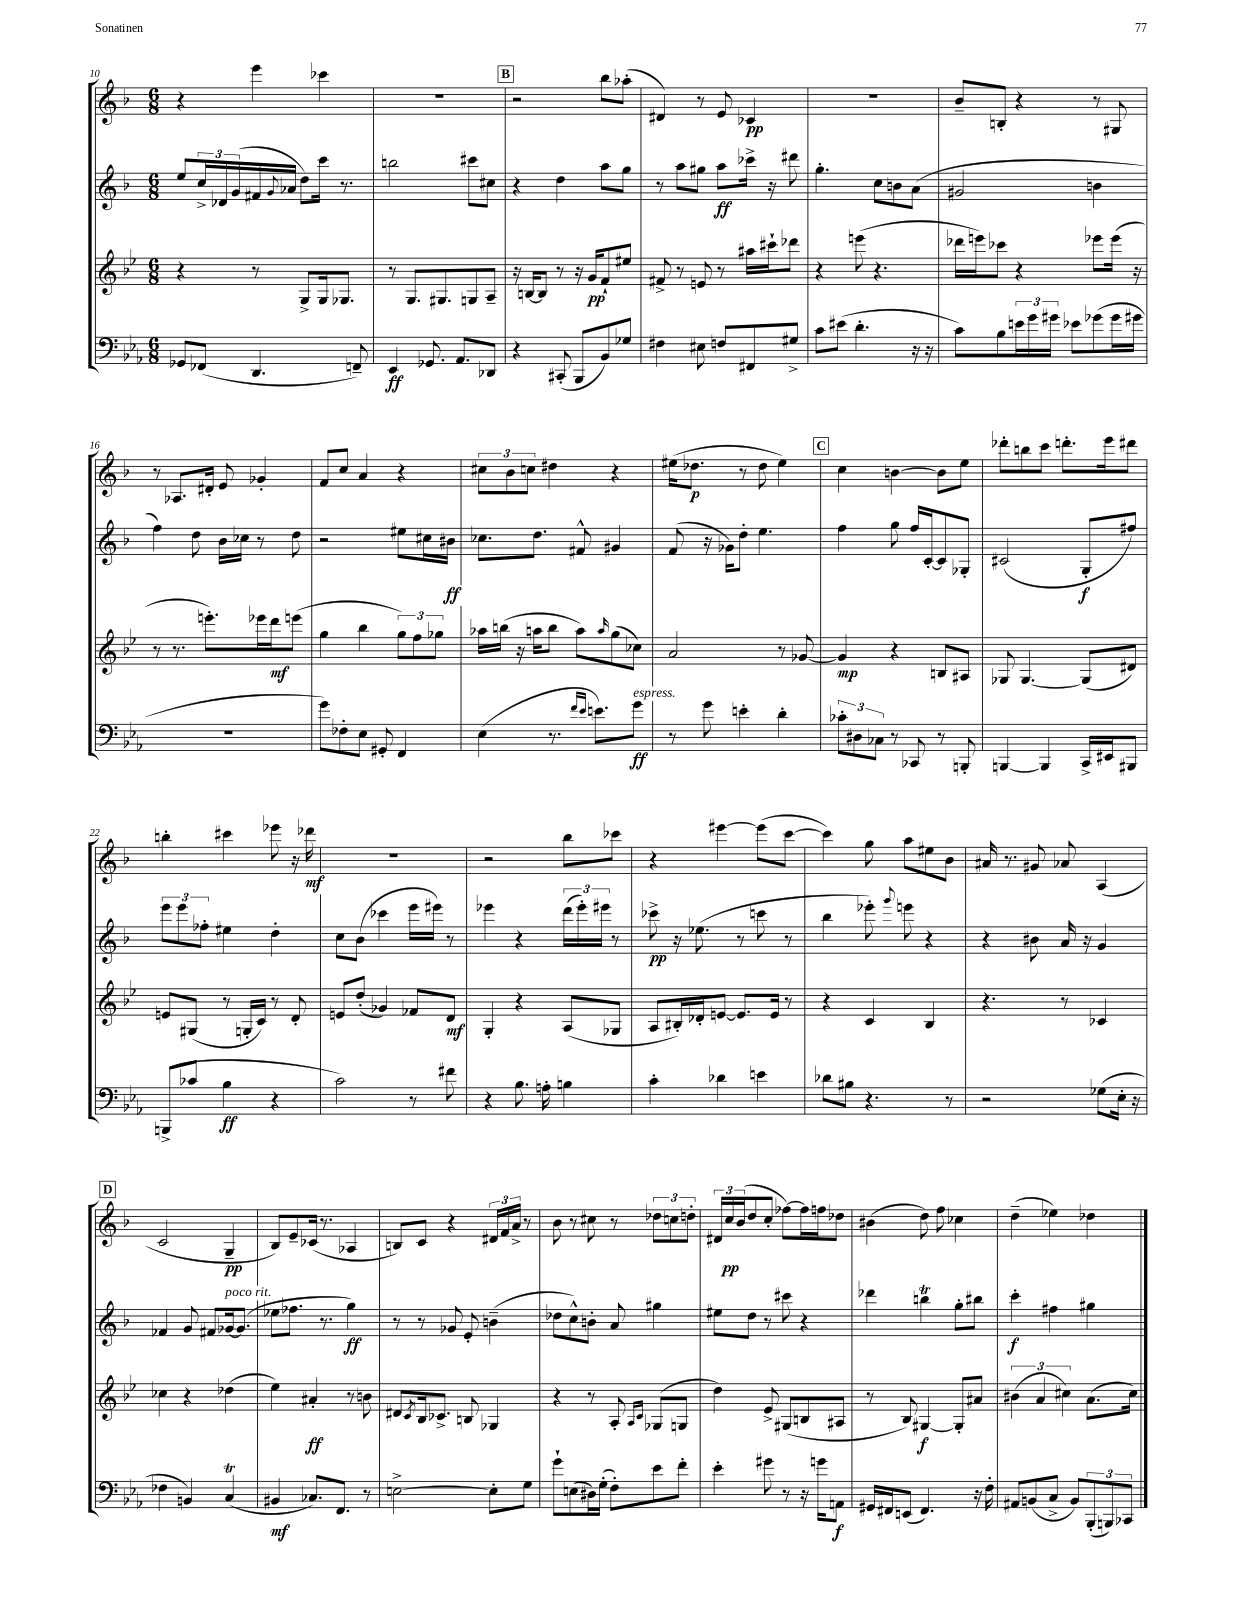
<<
\new StaffGroup <<
\new Staff = "s0" {
    \clef treble \key f \major \numericTimeSignature \time 6/8
    r4 e'''4 ces'''4 |
    R2. |
    \mark \markup { \box "B" } r2 bes''8 aes''8-.( |
    dis'4) r8 e'8 ces'4\pp |
    R2. |
    bes'8-- b8-. r4 r8 gis8 |
    r8 aes8. dis'16-. e'8 ges'4-. |
    f'8 c''8 a'4 r4 |
    \tuplet 3/2 { cis''8 bes'8 c''8 } dis''4 r4 |
    eis''16( des''8.\p r8 des''8 eis''4) |
    \mark \markup { \box "C" } c''4 b'4~ b'8 e''8 |
    des'''8-. b''8 c'''8 d'''8.-. e'''16 dis'''8 |
    b''4-. cis'''4 ees'''8 r16 des'''16\mf |
    R2. |
    r2 bes''8 ces'''8 |
    r4 eis'''4~ eis'''8( c'''8~ |
    c'''4) g''8 a''8 eis''8 bes'8 |
    ais'16 r8. gis'8 aes'8 a4( |
    \mark \markup { \box "D" } c'2 g4--\pp |
    bes8) e'8-- ces'16( r8. aes4 |
    b8) c'8 r4 \tuplet 3/2 { dis'16 f'16 a'16-> } r8 |
    bes'8 r8 cis''8 r8 \tuplet 3/2 { des''8 c''8 d''8-. } |
    \tuplet 3/2 { dis'16 c''16\pp bes'16( } d''8 c''8-. fes''8~) fes''16 f''16 des''8 |
    bis'4( d''8) f''8 ces''4 |
    d''4--( ees''4) des''4 \bar "|." |
}
\new Staff = "s1" {
    \clef treble \key f \major \numericTimeSignature \time 6/8
    e''8 \tuplet 3/2 { c''16-> des'16 g'16( } fis'16 \appoggiatura { g'8 } aes'16 d''8) c'''16 r8. |
    b''2 cis'''8 cis''8 |
    \mark \markup { \box "B" } r4 d''4 a''8 g''8 |
    r8 a''8 gis''8 a''8\ff ces'''16-> r16 dis'''8 |
    g''4.-. c''8 b'8 a'8( |
    gis'2 b'4 |
    f''4) d''8 bes'16 ces''16 r8 d''8 |
    r2 eis''8 cis''16 bis'16\ff |
    ces''8. d''8. fis'8-^ gis'4 |
    f'8( r16 ges'16) d''8-. e''4. |
    \mark \markup { \box "C" } f''4 g''8 f''16 c'16~-. c'8 ges8-. |
    cis'2( g8-.\f fis''8) |
    \tuplet 3/2 { e'''8 e'''8 fes''8-. } eis''4 d''4-. |
    c''8 bes'8( ces'''4 e'''16 eis'''16) r8 |
    ees'''4 r4 \tuplet 3/2 { d'''16( ees'''16-.) eis'''16 } r8 |
    ces'''8->\pp r16 ees''8.( r8 c'''8 r8 |
    bes''4 ees'''8-.) \appoggiatura { g'''8 } e'''8 r4 |
    r4 bis'8 a'16 r16 g'4 |
    \mark \markup { \box "D" } fes'4 g'8 fis'8 ges'16~^\markup { \italic "poco rit." } ges'8.( |
    ees''8 fes''8. r8. g''4\ff) |
    r8 r8 ges'8 e'8-. b'4--( |
    des''8 c''8-^) b'8-. a'8 gis''4 |
    eis''8 d''8 r8 cis'''8 r4 |
    des'''4 b''4\trill g''8-. bis''8 |
    c'''4-.\f fis''4 gis''4 \bar "|." |
}
\new Staff = "s2" {
    \clef treble \key bes \major \numericTimeSignature \time 6/8
    r4 r8 g8-> g16 ges8. |
    r8 g8. gis8. g8 a8-- |
    \mark \markup { \box "B" } r16 b16~ b8 r8 r16 g'16\pp f'8-! eis''8 |
    fis'8-> r8 e'8 r8 ais''16 cis'''16-! des'''8 |
    r4 e'''8( r4. |
    des'''16 e'''16) ces'''8 r4 ees'''8 ees'''16( r16 |
    r8 r8. e'''8.-.) ees'''16 d'''16\mf e'''8( |
    g''4 bes''4 \tuplet 3/2 { g''8) f''8 ges''8 } |
    aes''16 b''16( r16 a''16 b''8 a''8) \grace { a''16 } g''8( ces''8) |
    a'2 r8 ges'8~ |
    \mark \markup { \box "C" } ges'4\mp r4 b8 ais8 |
    ges8 ges4.~ ges8( dis'8) |
    e'8 gis8( r8 g16-. c'16) r8 d'8-. |
    e'8 d''8-.( ges'4) fes'8 d'8\mf |
    g4-. r4 a8( ges8 |
    a8 bis16-.) des'16-. e'8~ e'8. e'16 r8 |
    r4 c'4 bes4 |
    r4. r8 ces'4 |
    \mark \markup { \box "D" } ces''4 r4 des''4( |
    ees''4) ais'4-.\ff r8 b'8 |
    dis'8 \acciaccatura { c'8 } bes16 ces'8.-> b8 ges4 |
    r4 r8 a8-. \grace { a16 c'16 } ges8( g8 |
    d''4) ees'8-> gis8( b8 ais8 |
    r8 bes8) gis4~\f gis8-. ais'8 |
    \tuplet 3/2 { bis'4( a'4 cis''4) } a'8.( cis''16) \bar "|." |
}
\new Staff = "s3" {
    \clef bass \key ees \major \numericTimeSignature \time 6/8
    ges,8 fes,8( d,4. f,8--) |
    ees,4\ff ges,8. aes,8. des,8 |
    \mark \markup { \box "B" } r4 cis,8-.( bes,,8 bes,8) ges8 |
    fis4 eis8 f8 fis,8 gis8-> |
    c'8 eis'8( d'4.-. r16 r16 |
    c'8) bes8 \tuplet 3/2 { e'16 g'16 gis'16 } ees'8 ges'8( ges'16 gis'16 |
    R2. |
    g'8) fes8-. ees8 gis,8-. f,4 |
    ees4( r8. \grace { f'16 ees'16 } e'8.) g'8\ff^\markup { \italic "espress." } |
    r8 g'8 e'4-. d'4-. |
    \mark \markup { \box "C" } \tuplet 3/2 { ces'8-. dis8 ces8 } r8 ces,8 r8 b,,8-. |
    b,,4~ b,,4 c,16-> eis,16 bis,,8 |
    b,,8->( ces'8 bes4\ff r4 |
    c'2) r8 fis'8 |
    r4 bes8. a16-. b4 |
    c'4-. des'4 e'4 |
    des'8 bis8 r4. r8 |
    r2 ges8( ees16-. r16 |
    \mark \markup { \box "D" } fes4 b,4) c4\trill( |
    bis,4\mf ces8.) f,8. r8 |
    e2~-> e8-. g8 |
    g'8-! e8( dis16) g16-.( f8-.) ees'8 f'8-. |
    ees'4-. gis'8 r8 r16 g'16 a,8\f |
    gis,16 fis,16 e,8( fis,4.) r16 f16-. |
    ais,8 b,8( c8-> b,8) \tuplet 3/2 { bes,,8-.( b,,8) ces,8 } \bar "|." |
}
>>
>>
\layout { \context { \Score currentBarNumber = #10 } }
